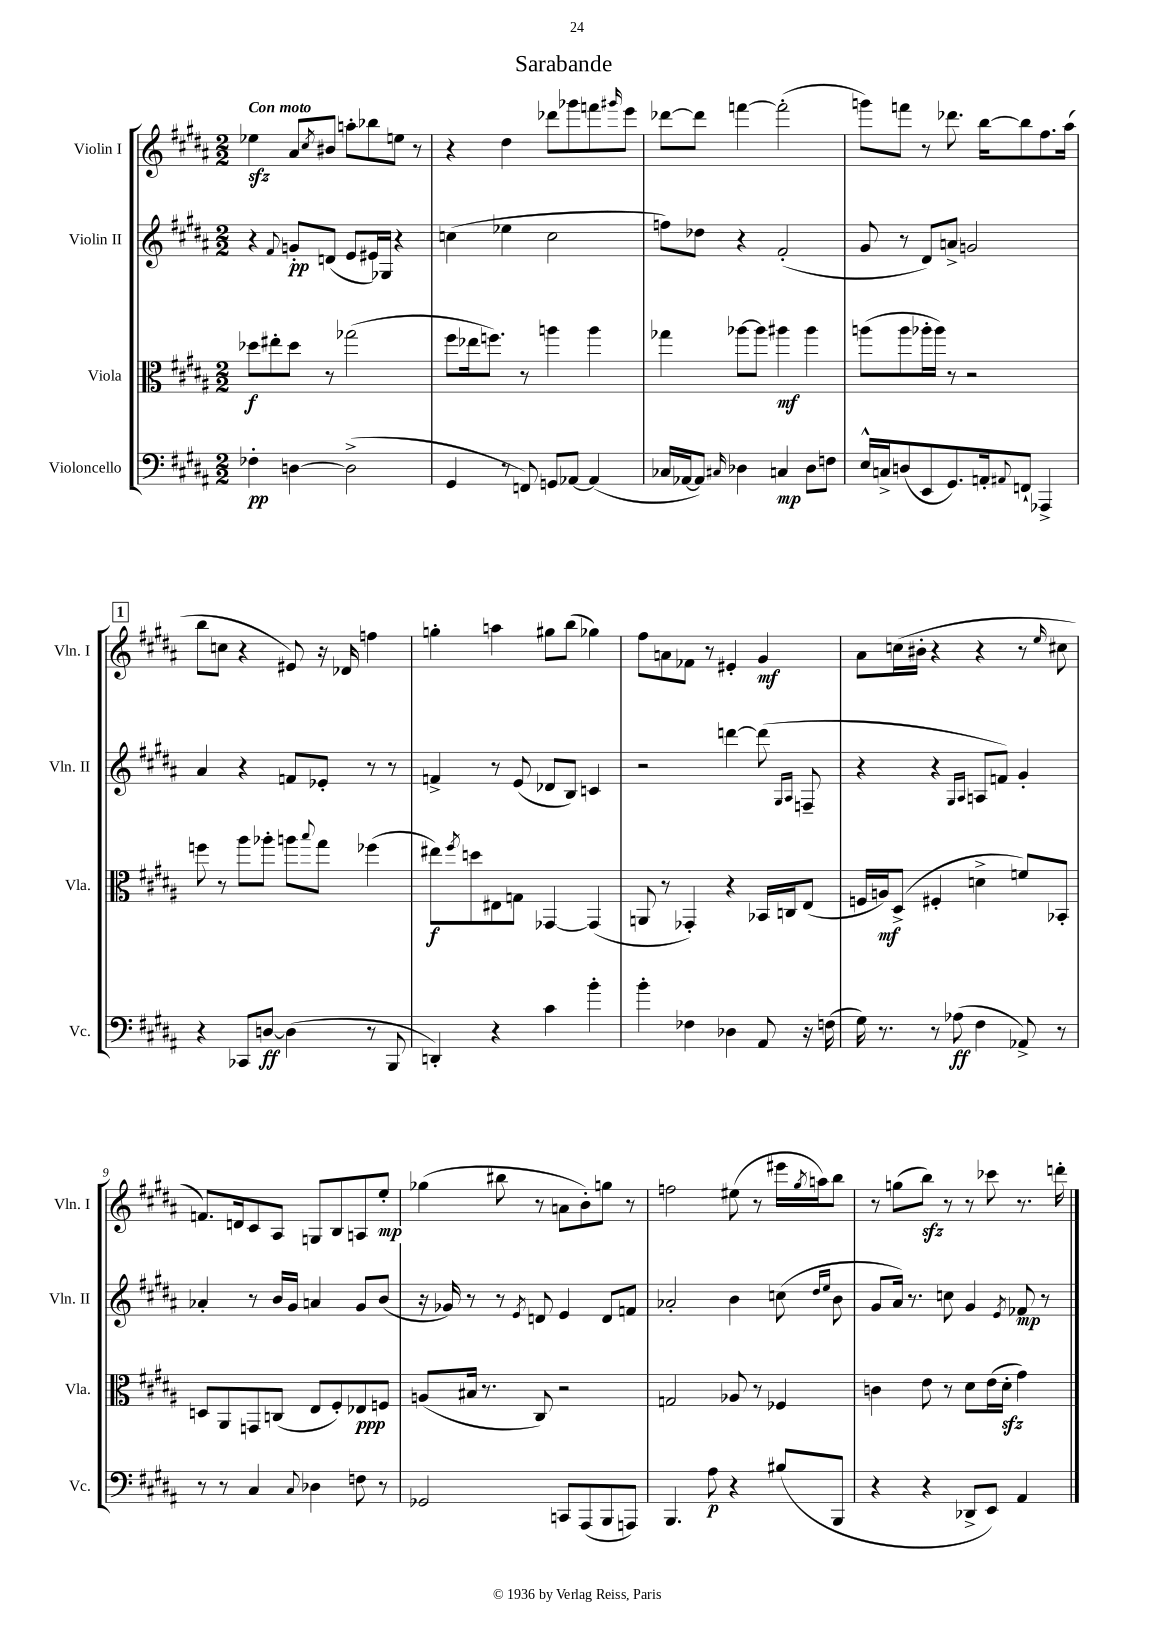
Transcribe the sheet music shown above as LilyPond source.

\header { title = "Sarabande" }
<<
\new StaffGroup <<
\new Staff = "s0" \with { instrumentName = "Violin I" shortInstrumentName = "Vln. I" } {
    \clef treble \key b \major \numericTimeSignature \time 2/2 \tempo "Con moto"
    ees''4\sfz ais'8 \acciaccatura { cis''8 } bis'8 a''8-. bes''8 e''8 r8 |
    r4 dis''4 des'''8 ges'''8 f'''8 \grace { gis'''16 } e'''8 |
    des'''8~ des'''8 f'''4~ f'''2-.( |
    g'''8) f'''8 r8 des'''8. b''16~ b''8 fis''8. ais''16( |
    \mark \markup { \box "1" } b''8 c''8 r4 eis'8) r16 des'16 f''4 |
    g''4-. a''4 gis''8 b''8( ges''4) |
    fis''8 a'8 fes'8 r8 eis'4-. gis'4\mf |
    ais'8 c''16( bis'16-. r4 r4 r8 \grace { e''16 } cis''8 |
    f'8.) d'16 cis'8 ais8 g8 b8 a8 e''8-.\mp |
    ges''4( bis''8 r8 a'8 b'8-.) g''8 r8 |
    f''2 eis''8( r8 eis'''16 \acciaccatura { gis''8 } a''16) b''8 |
    r8 g''8( b''8\sfz) r8 r8 ces'''8 r8. d'''16-. \bar "|." |
}
\new Staff = "s1" \with { instrumentName = "Violin II" shortInstrumentName = "Vln. II" } {
    \clef treble \key b \major \numericTimeSignature \time 2/2
    r4 \appoggiatura { fis'8 } g'8-.\pp d'8( e'8 eis'16) ges16 r4 |
    c''4( ees''4 c''2 |
    f''8) des''8 r4 fis'2-.( |
    gis'8 r8 dis'8) a'8-> g'2 |
    \mark \markup { \box "1" } ais'4 r4 f'8 ees'8-. r8 r8 |
    f'4-> r8 e'8( des'8 b8) c'4 |
    r2 d'''4~ d'''8( \grace { gis16 ais16 } f8-- |
    r4 r4 \grace { gis16 ais16 } a8 f'8) gis'4-. |
    aes'4-. r8 b'16 gis'16 a'4 gis'8 b'8( |
    r16 ges'16) r8 r8 \acciaccatura { e'8 } d'8 e'4 d'8 f'8 |
    aes'2-. b'4 c''8( \grace { dis''16 e''16 } b'8 |
    gis'8 ais'16) r8. c''8 gis'4 \acciaccatura { e'8 } fes'8\mp r8 \bar "|." |
}
\new Staff = "s2" \with { instrumentName = "Viola" shortInstrumentName = "Vla." } {
    \clef alto \key b \major \numericTimeSignature \time 2/2
    des''8\f eis''8-. des''8 r8 ges''2( |
    fis''8 ees''16 f''8.) r8 a''4 a''4 |
    ges''4 aes''8~ aes''8 ais''4\mf ais''4 |
    a''8( a''8 aes''16-. aes''16) r8 r2 |
    \mark \markup { \box "1" } f''8 r8 ais''8 aes''8-. a''8 \appoggiatura { b''8 } gis''8 fes''4( |
    eis''8\f) \acciaccatura { fis''8 } d''8 eis8 g8 ges,4~ ges,4( |
    a,8 r8 ges,4-.) r4 bes,16 c16 e8( |
    f16 a16\mf) dis8->( fis4-. d'4-> f'8) bes,8-. |
    d8 ais,8 g,8 c8( e8 fis8-.) ees8\ppp f8 |
    a8( bis16 r8. cis8) r2 |
    g2 aes8 r8 fes4 |
    c'4 e'8 r8 dis'8 e'16( dis'16-.\sfz gis'4) \bar "|." |
}
\new Staff = "s3" \with { instrumentName = "Violoncello" shortInstrumentName = "Vc." } {
    \clef bass \key b \major \numericTimeSignature \time 2/2
    fes4-.\pp d4~ d2->( |
    gis,4 r8 f,8) g,8 aes,8~ aes,4( |
    ces16 aes,16~ aes,8) \grace { cis16 } des4 c4\mp des8 f8 |
    e16-^ c16-> d8( e,8 gis,8.) a,16-. \appoggiatura { ais,8 } f,8-! aes,,4-> |
    \mark \markup { \box "1" } r4 ces,8 d8~\ff d4( r8 b,,8 |
    d,4-.) r4 cis'4 b'4-. |
    b'4-. fes4 des4 ais,8 r16 f16( |
    gis16) r8. r8 aes8\ff( fis4 aes,8->) r8 |
    r8 r8 cis4 \appoggiatura { cis8 } des4 f8 r8 |
    ges,2 c,8 ais,,8( b,,8 a,,8) |
    b,,4. ais8\p r4 bis8( b,,8 |
    r4 r4 des,8-> e,8) ais,4 \bar "|." |
}
>>
>>
